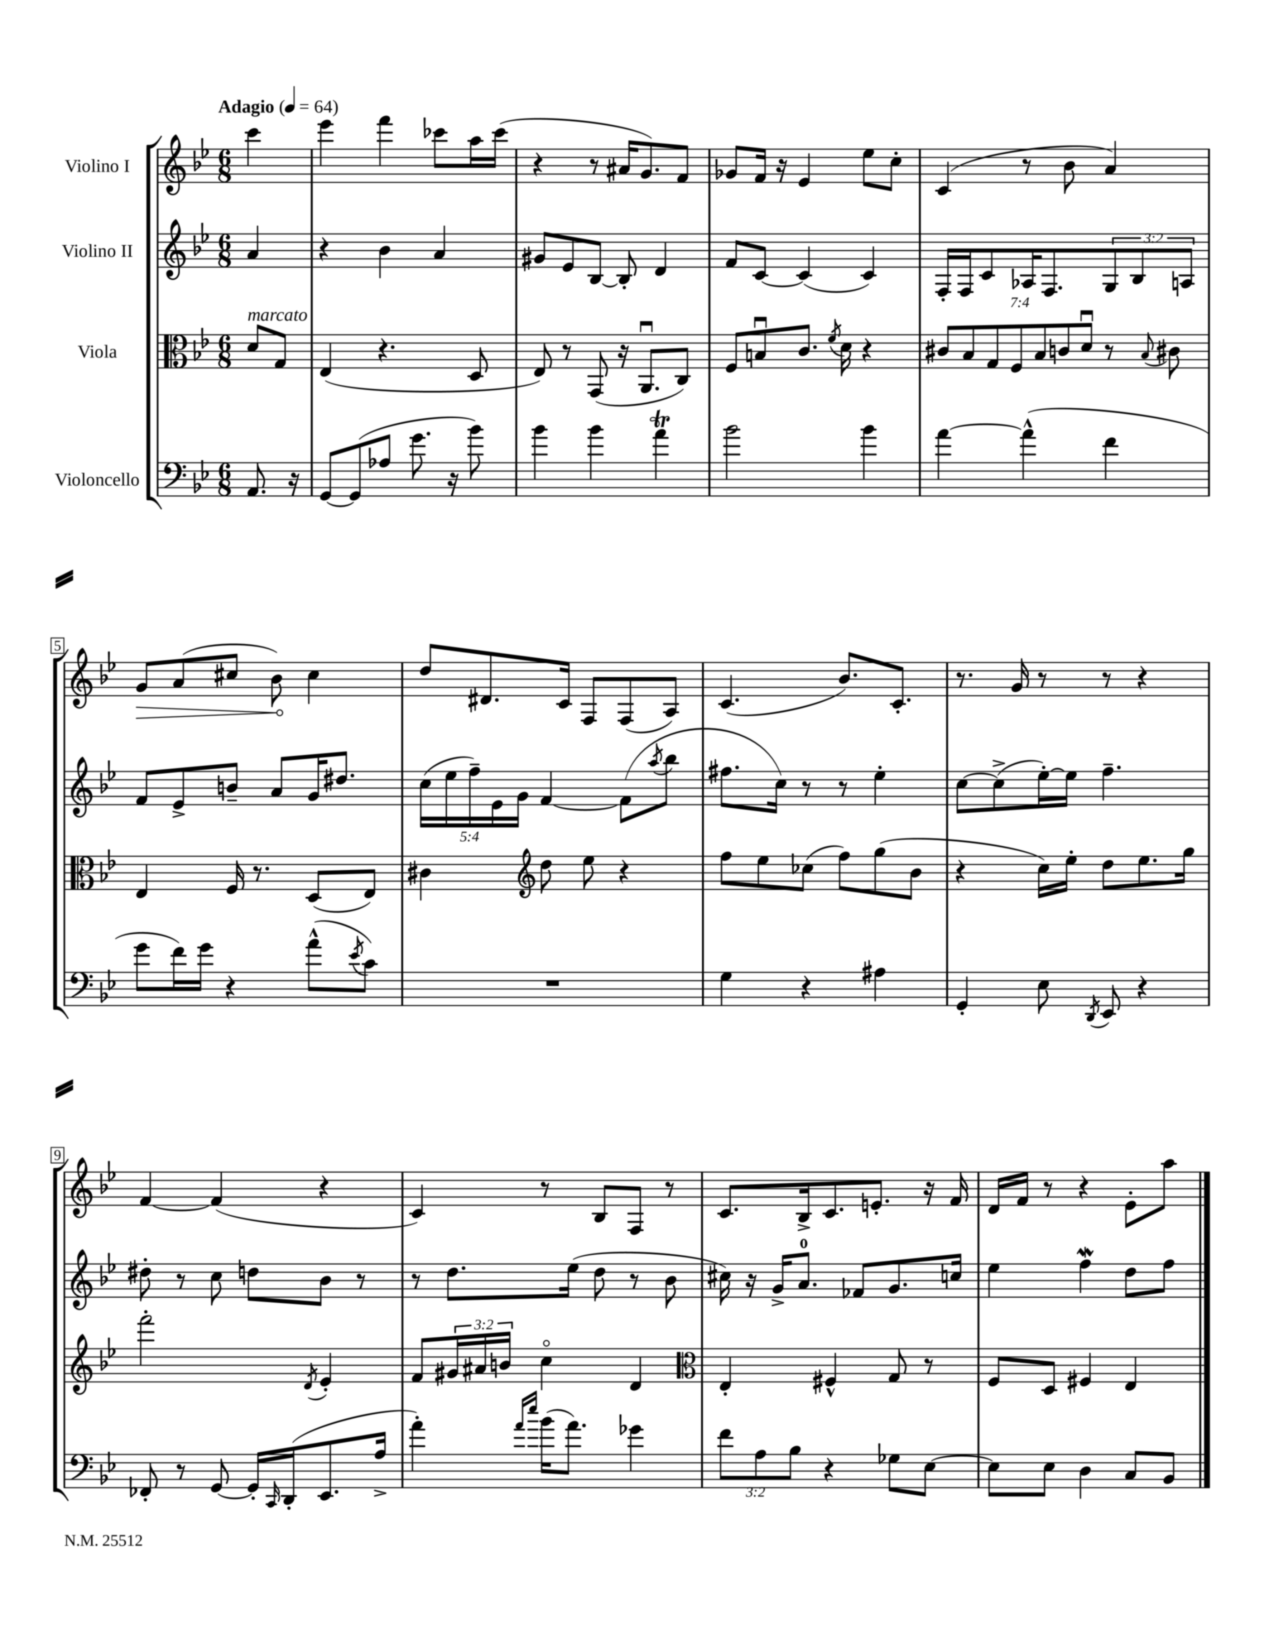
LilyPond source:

<<
\new StaffGroup <<
\new Staff = "s0" \with { instrumentName = "Violino I" } {
    \clef treble \key bes \major \numericTimeSignature \time 6/8 \partial 4 \tempo "Adagio" 4 = 64
    c'''4 |
    ees'''4 f'''4 ces'''8 a''16 ces'''16( |
    r4 r8 ais'16 g'8.) f'8 |
    ges'8 f'16 r16 ees'4 ees''8 c''8-. |
    c'4( r8 bes'8 a'4) |
    \once \override Hairpin.circled-tip = ##t g'8\> a'8( cis''8 bes'8\!) cis''4 |
    d''8 dis'8. c'16 f8 f8( a8) |
    c'4.( bes'8.) c'8.-. |
    r8. g'16 r8 r8 r4 |
    f'4~ f'4( r4 |
    c'4) r8 bes8 f8 r8 |
    c'8. bes16-> c'8. e'8.-. r16 f'16 |
    d'16 f'16 r8 r4 ees'8-. a''8 \bar "|." |
}
\new Staff = "s1" \with { instrumentName = "Violino II" } {
    \clef treble \key bes \major \numericTimeSignature \time 6/8 \override Staff.TupletNumber.text = #tuplet-number::calc-fraction-text \partial 4
    a'4 |
    r4 bes'4 a'4 |
    gis'8 ees'8 bes8~ bes8-. d'4 |
    f'8 c'8~ c'4( c'4) |
    f16-. f16 c'8 aes16 f8. \tuplet 3/2 { g8 bes8 a8 } |
    f'8 ees'8-> b'8-- a'8 g'16 dis''8. |
    \tuplet 5/4 { c''16( ees''16 f''16--) ees'16 g'16 } f'4~ f'8( \acciaccatura { a''8 } bes''8 |
    fis''8. c''16) r8 r8 ees''4-. |
    c''8~ c''8->( ees''16~-.) ees''16 f''4.-- |
    dis''8-. r8 c''8 d''8 bes'8 r8 |
    r8 d''8. ees''16( d''8 r8 bes'8 |
    cis''16) r16 g'16-> a'8.-0 fes'8 g'8. c''16 |
    ees''4 f''4\mordent d''8 f''8 \bar "|." |
}
\new Staff = "s2" \with { instrumentName = "Viola" } {
    \clef alto \key bes \major \numericTimeSignature \time 6/8 \override Staff.TupletNumber.text = #tuplet-number::calc-fraction-text \partial 4
    d'8^\markup { \italic "marcato" } g8 |
    ees4( r4. d8 |
    ees8) r8 g,8( r16 a,8.\downbow c8) |
    f8 b8\downbow c'8. \acciaccatura { f'8 } d'16 r4 |
    \tuplet 7/4 { cis'8 bes8 g8 f8 bes8 c'8 d'8\downbow } r8 \appoggiatura { bes8 } cis'8 |
    ees4 f16 r8. d8( ees8) |
    cis'4 \clef treble d''8 ees''8 r4 |
    f''8 ees''8 ces''8( f''8) g''8( bes'8 |
    r4 c''16) ees''16-. d''8 ees''8. g''16 |
    f'''2-. \acciaccatura { d'8 } ees'4-. |
    f'8 \tuplet 3/2 { gis'16 ais'16 b'16 } c''4\flageolet d'4 |
    \clef alto ees4-. fis4-^ g8 r8 |
    f8 d8 fis4 ees4 \bar "|." |
}
\new Staff = "s3" \with { instrumentName = "Violoncello" } {
    \clef bass \key bes \major \numericTimeSignature \time 6/8 \override Staff.TupletNumber.text = #tuplet-number::calc-fraction-text \partial 4
    a,8. r16 |
    g,8~ g,8( aes8 g'8. r16 bes'8) |
    bes'4 bes'4 a'4\trill |
    bes'2 bes'4 |
    a'4~ a'4-^( f'4 |
    g'8 f'16) g'16 r4 a'8-^( \acciaccatura { ees'8 } c'8) |
    R2. |
    g4 r4 ais4 |
    g,4-. ees8 \acciaccatura { d,8 } ees,8 r4 |
    fes,8-. r8 g,8~ g,16-. \grace { c,16 } d,16-.( ees,8. a16-> |
    a'4-.) \grace { a'16 ees''16 } bes'16( a'8.) ges'4 |
    \tuplet 3/2 { f'8 a8 bes8 } r4 ges8 ees8~ |
    ees8 ees8 d4 c8 bes,8 \bar "|." |
}
>>
>>
\layout { \context { \Score \override BarNumber.stencil = #(make-stencil-boxer 0.1 0.3 ly:text-interface::print) } }
